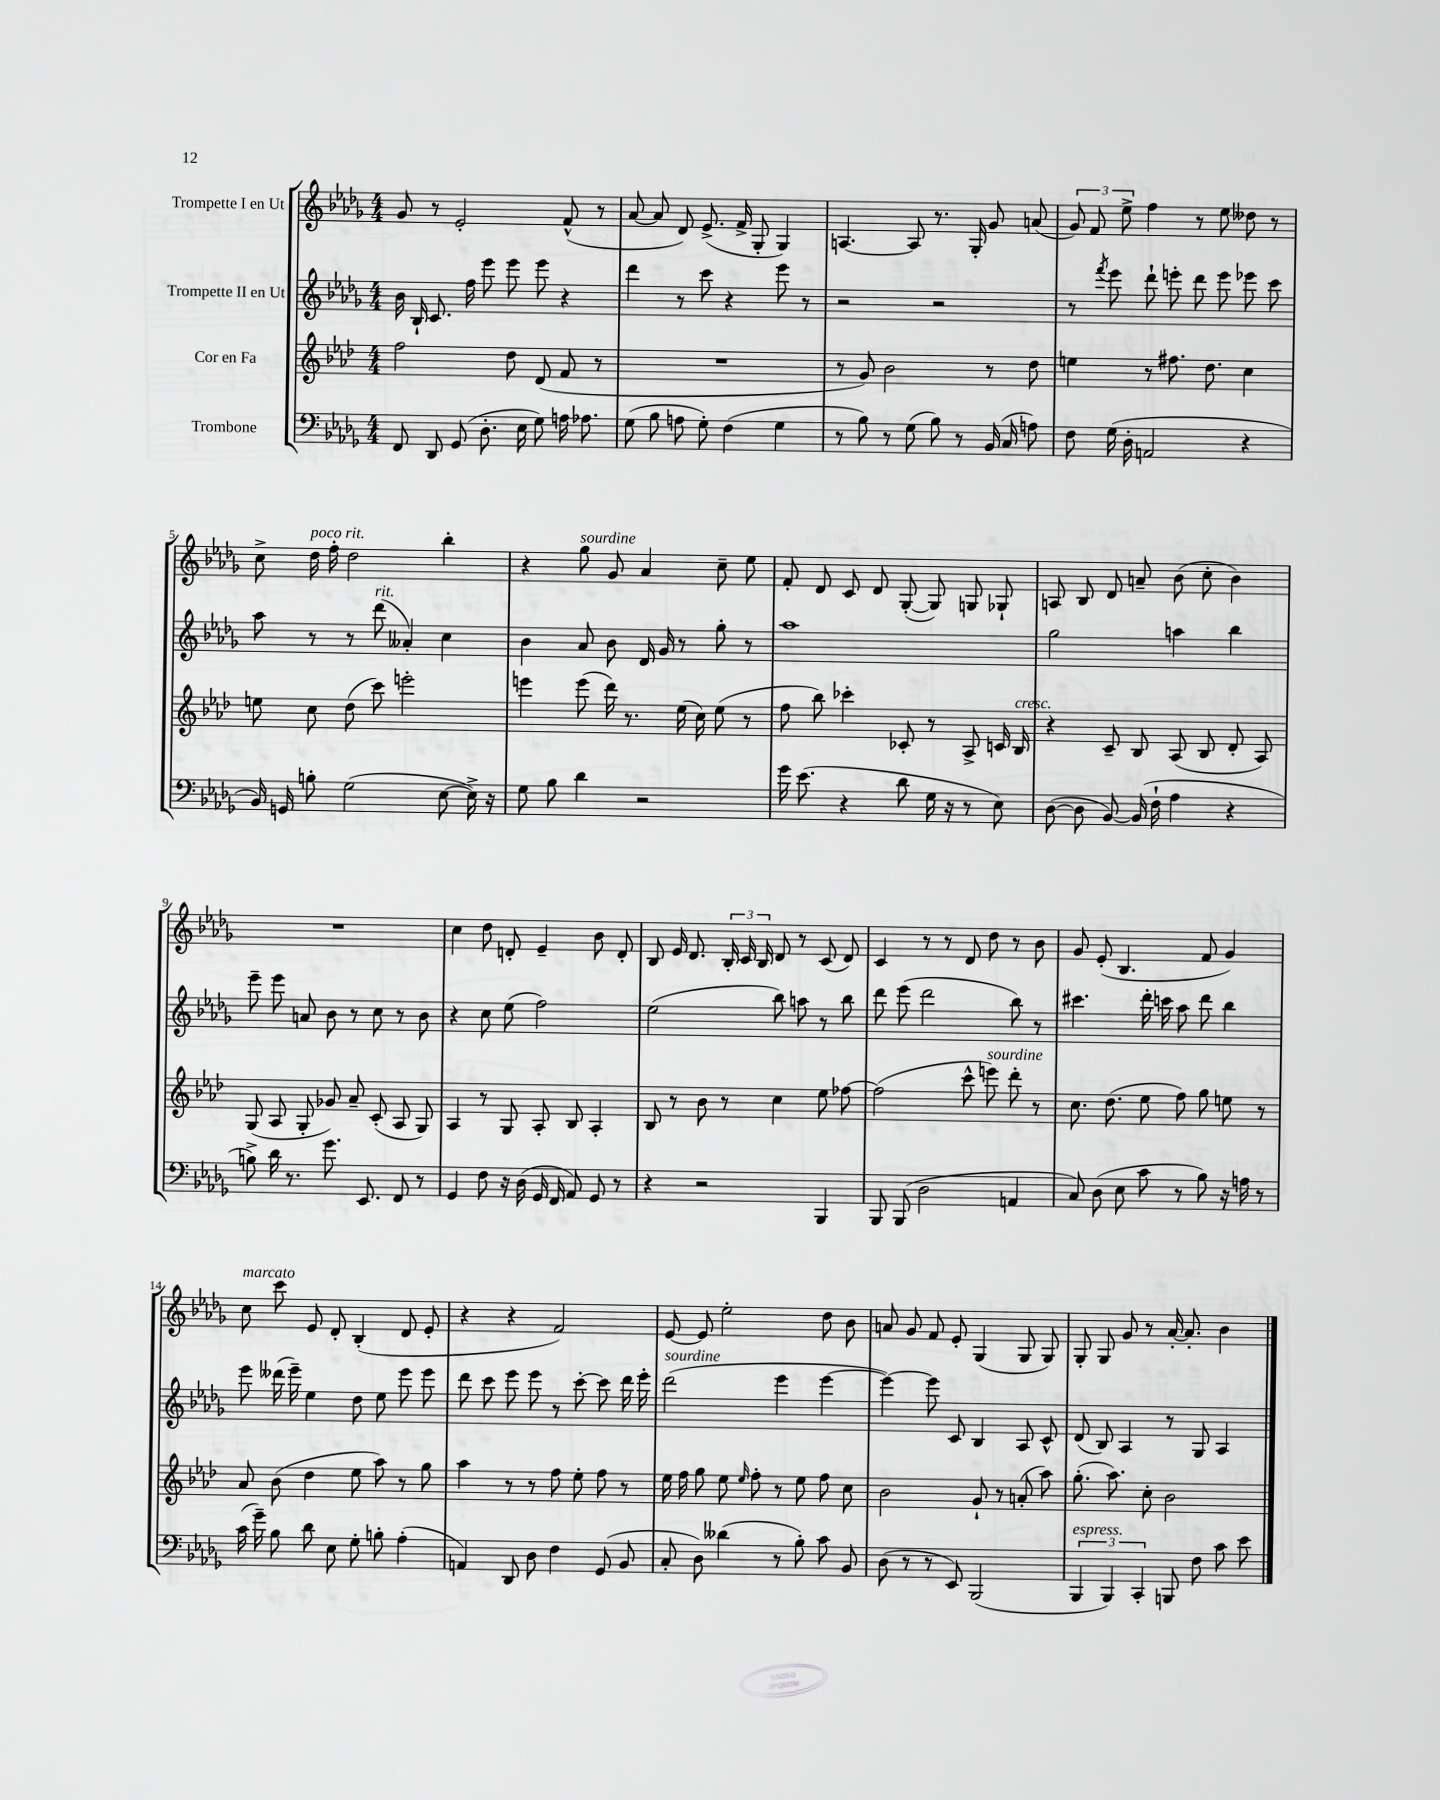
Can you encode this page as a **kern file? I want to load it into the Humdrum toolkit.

**kern	**kern	**kern	**kern
*part4	*part3	*part2	*part1
*staff4	*staff3	*staff2	*staff1
*I"Trombone	*I"Cor en Fa	*I"Trompette II en Ut	*I"Trompette I en Ut
*clefF4	*clefG2	*clefG2	*clefG2
*k[b-e-a-d-g-]	*k[b-e-a-d-]	*k[b-e-a-d-g-]	*k[b-e-a-d-g-]
*M4/4	*M4/4	*M4/4	*M4/4
=1	=1	=1	=1
8FF/	2ff\	16b-\	8g-/
.	.	16B-`/	.
8DD-/	.	8.c/	8r
(8GG-/	.	.	2e-'/
.	.	16ff\	.
8.D-'\	.	8eee-\	.
.	8dd-\	8eee-\	.
16E-\	.	.	.
8G-\)	(8d-/	8eee-\	.
16An\	8f/	4r	(8f^^/
8.A-X\	.	.	.
.	8r	.	8r
=2	=2	=2	=2
(8G-\	1r	4ddd-\	[8a-/
8B-\	.	.	8a-/]
8An\	.	8r	8d-/)
8G-'\)	.	8ccc\	(8.e-^/
(4F\	.	4r	.
.	.	.	16f^/
.	.	.	8G-'/
4G-\	.	8eee-\	4G-/)
.	.	8r	.
=3	=3	=3	=3
8r	8r	2r	[4.An/
8B-\)	8g/)	.	.
8r	2b-\	.	.
(8G-\	.	.	8A/]
8B-\)	.	2r	8.r
8r	.	.	.
.	.	.	16G-'/
(16BB-/	8r	.	8g-/
16C/	.	.	.
8An\)	8dd-\	.	(8an/
=4	=4	=4	=4
8F\	4een\	8r	12g-/)
.	.	.	12f/
.	.	8qfff/	.
(16G-\	.	8eee-\	.
.	.	.	12ee-^\
16D-'\	.	.	.
2AAn/	8r	8ddd-`\	4ff\
.	8.ff#X\	8eeen'\	.
.	.	8ddd-\	8r
.	8.dd-\	.	.
.	.	8eee\	8ee-\
4r	4cc\	8eee-X\	8dd--X\
.	.	8ccc\	8r
!!LO:LB:g=z
=5	=5	=5	=5
16BB-/)	8een\	8aa-\	8cc^\
16GGn/	.	.	.
!	!	!	!LO:TX:a:i:t=poco rit.
8Bn'\	8cc\	8r	16dd-\
.	.	.	16ff'\
(2G-\	(8dd-\	8r	2dd-\
!	!	!LO:TX:a:i:t=rit.	!
.	8ccc\)	(8ddd-\	.
.	2eeen'\	4a--X'/)	.
[8E-\	.	4cc\	4bb-'\
16E-^\])	.	.	.
16r	.	.	.
=6	=6	=6	=6
8G-\	4eeen\	4b-\	4r
8B-\	.	.	.
!	!	!	!LO:TX:a:i:t=sourdine
4d-\	(8eee\	8a-/	8gg-\
.	16ddd-\)	8b-\	8g-/
.	8.r	.	.
2r	.	16d-/	4a-/
.	.	16g-/	.
.	(16ee-\	8r	.
.	16cc\)	.	.
.	(8ee-\	8gg-'\	8cc~\
.	8r	8r	8ee-\
=7	=7	=7	=7
16g-\	8ff\	1aa-	8f'/
(8.e-\	.	.	.
.	8bb-\)	.	8d-/
4r	4ccc-X'\	.	8c/
.	.	.	8d-/
8d-\	8c-X'/	.	([8G-'/
16G-\	8r	.	8G-/])
16r	.	.	.
8r	8A-^/	.	8Gn/
8E-\)	16cn/	.	8G-X`/
!	!LO:TX:a:i:t=cresc.	!	!
.	16B-/	.	.
=8	=8	=8	=8
([8D-\	4r	2gg-\	8An/
8D-\]	.	.	8B-/
[8BB-/)	8c~/	.	8d-/
(16BB-/]	8B-/	.	8an~/
16F`\	.	.	.
4A-\	(8A-/	4aan\	(8b-\
.	8B-/	.	8cc'\
4r	8d-'/	4bb-\	4b-\)
.	8A-/)	.	.
!!LO:LB:g=z
=9	=9	=9	=9
8Bn^\)	(8G/	8eee-~\	1r
16d-\	8A-/	8eee-\	.
8.r	.	.	.
.	8G'/	8an/	.
8.g-\	8g-X/)	8b-\	.
.	8a-~/	8r	.
8.EE-/	.	.	.
.	(8c'/	8cc\	.
8FF/	8A-/	8r	.
8r	8G/)	8b-\	.
=10	=10	=10	=10
4GG-/	4A-/	4r	4cc\
8F\	8r	8cc\	8dd-\
16r	8G/	(8ee-\	8dn'/
(16D-\	.	.	.
16GG-/	8A-'/	2ff\)	4e-~/
16FF/	.	.	.
8AA-/)	8B-/	.	.
8GG-/	4A-'/	.	8b-\
8r	.	.	8d'/
=11	=11	=11	=11
4r	8B-/	(2ee-\	8B-/
.	8r	.	16e-/
.	.	.	8.d-/
2r	8b-\	.	.
.	8r	.	24B-'/
.	.	.	24c/
.	.	.	24B-/
.	4cc\	8bb-\)	8d-/
.	.	8aan\	8r
4BBB-/	8ee-\	8r	(8c/
.	[8ff-X\	8bb-\	8d-/)
=12	=12	=12	=12
8BBB-/	(2ff-\]	8ddd-\	4c/
(8BBB-/	.	(8eee-\	.
2D-\	.	2ddd-\	8r
.	.	.	8r
.	8ccc^^\	.	8d-/
!	!LO:TX:a:i:t=sourdine	!	!
.	8eeen\)	.	8dd-\
4AAn/	8ddd-'\	8bb-\)	8r
.	8r	8r	8b-\
=13	=13	=13	=13
8C/)	8.cc\	4.ccc#X\	8g-/
(8D-\	.	.	(8e-'/
.	(8.dd-\	.	.
8E-\	.	.	4.B-/
8c\	8ee-\	16ddd-'\	.
.	.	16cccn\	.
8r	8ff\)	8aa-\	.
8B-\)	8gg\	8ddd-\	8f/
16r	8een\	4bb-\	4g-/)
16An\	.	.	.
8r	8r	.	.
!!LO:LB:g=z
=14	=14	=14	=14
!	!	!	!LO:TX:a:i:t=marcato
(16c\	8a-/	8eee-\	8cc\
16g-~\)	.	.	.
8B-\	(8b-\	(16ddd--X\	8ccc\
.	.	16eee-~\)	.
8d-\	4dd-\	4ee-\	8e-/
8E-\	.	.	8d-'/
8G-'\	8ee-\	8dd-\	(4B-'/
8Bn'\	8aa-\)	8ee-\	.
(4A-'\	8r	8eee-\	8d-/
.	8gg\	8eee-\	8e-'/
=15	=15	=15	=15
4AAn/)	4aa-\	8ddd-\	4r
.	.	8ccc\	.
8DD-/	8r	8eee-\	4r
8D-\	8r	8eee-\	.
4F\	8ff\	8r	2f/)
.	8ee-'\	[8ccc'\	.
(8GG-/	8ff\	8ccc\]	.
8BB-/	8r	16ddd-\	.
.	.	16eee-'\	.
=16	=16	=16	=16
!	!	!LO:TX:a:i:t=sourdine	!
8C'/	16ee-\	(2ddd-\	[8e-/
.	16ff\	.	.
8D-\)	8gg\	.	8e-/]
(4d--X\	8ee-\	.	2ee-'\
.	16qqee-/	.	.
.	8ff'\	.	.
8r	8r	4eee-\	.
8B-'\)	8ee-\	.	.
8c\	8ff\	[4eee-\	8dd-\
8BB-/	8cc\	.	8b-\
=17	=17	=17	=17
(8D-\	2b-\	4eee-\_)	8an/
8r	.	.	8g-/
8r	.	8eee-\]	8f/
8EE-/)	.	8c/	8e-'/
(2BBB-/	8g`/	4B-/	(4G-/
.	8r	.	.
.	(8an'/	8A-/	8G-/
.	8aa-\)	8c^^/	8G-/)
=18	=18	=18	=18
!LO:TX:a:i:t=espress.	!	!	!
6BBB-/	(8.gg'\	(8d-/	8G-'/
.	.	8B-/)	8G-/
6BBB-/)	.	.	.
.	8.aa-\)	.	.
.	.	4A-/	8g-/
6CC'/	.	.	.
.	8cc'\	.	8r
8BBBn/	2b-\	8r	[16a-'/
.	.	.	8.a-'/]
8F\	.	8G-/	.
8c\	.	4A-/	4b-\
8e-\	.	.	.
==	==	==	==
*-	*-	*-	*-
